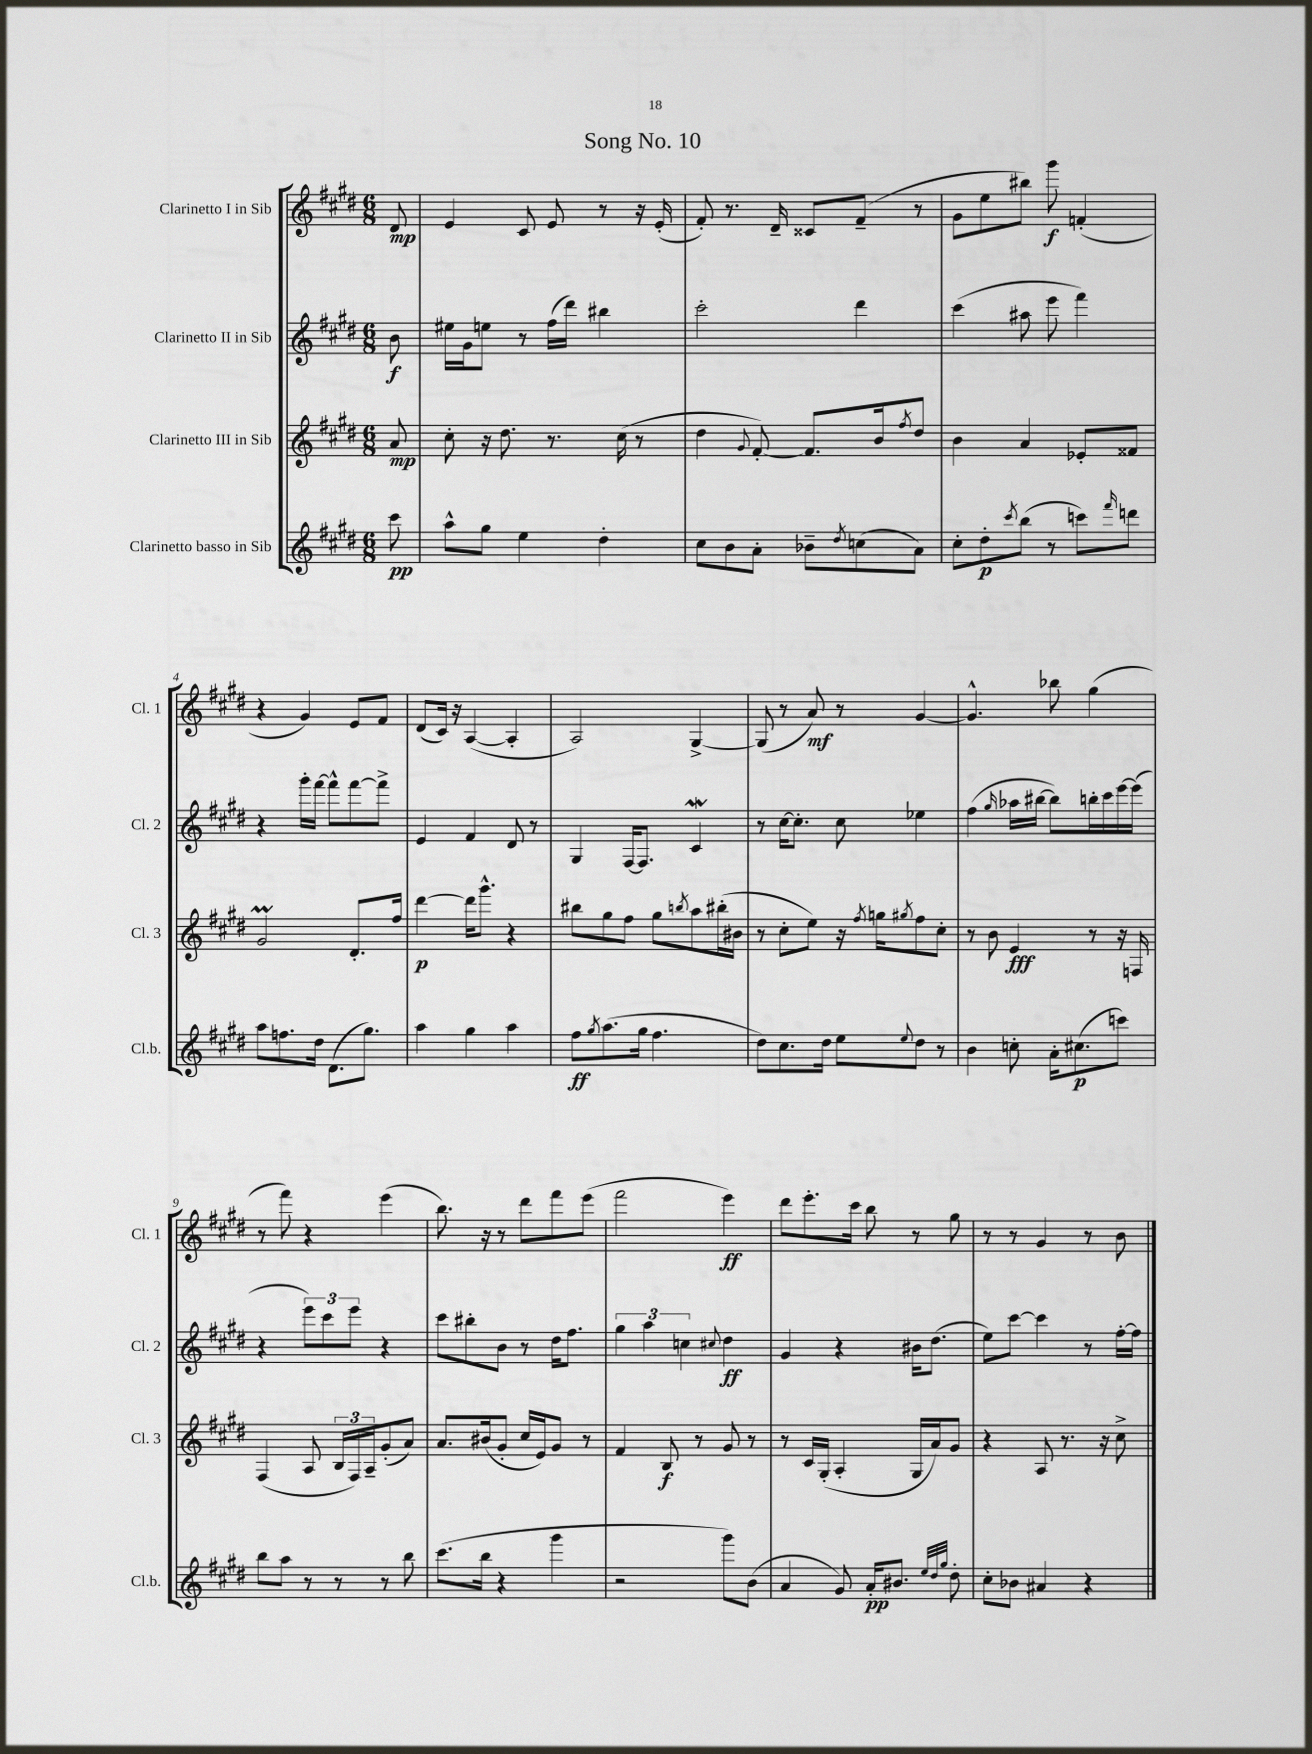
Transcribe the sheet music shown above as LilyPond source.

\header { title = "Song No. 10" }
<<
\new StaffGroup <<
\new Staff = "s0" \with { instrumentName = "Clarinetto I in Sib" shortInstrumentName = "Cl. 1" } {
    \clef treble \key e \major \numericTimeSignature \time 6/8 \partial 8
    dis'8\mp |
    e'4 cis'8 e'8 r8 r16 e'16-.( |
    fis'8-.) r8. dis'16-- cisis'8 fis'8--( r8 |
    gis'8 e''8 bis''8) gis'''8\f f'4-.( |
    r4 gis'4) e'8 fis'8 |
    dis'8( cis'16) r16 a4~( a4-. |
    a2) gis4~-> |
    gis8( r8 a'8\mf) r8 gis'4~ |
    gis'4.-^ bes''8 gis''4( |
    r8 fis'''8) r4 e'''4( |
    b''8.) r16 r8 dis'''8 fis'''8 e'''8( |
    fis'''2 e'''4\ff) |
    dis'''8 e'''8.-. cis'''16 b''8 r8 gis''8 |
    r8 r8 gis'4 r8 b'8 \bar "|." |
}
\new Staff = "s1" \with { instrumentName = "Clarinetto II in Sib" shortInstrumentName = "Cl. 2" } {
    \clef treble \key e \major \numericTimeSignature \time 6/8 \partial 8
    b'8\f |
    eis''16 gis'16 e''8 r8 fis''16( dis'''16) bis''4 |
    cis'''2-. dis'''4 |
    cis'''4( ais''8 e'''8 fis'''4) |
    r4 gis'''16-. fis'''16~ fis'''8-^ fis'''8~ fis'''8-> |
    e'4 fis'4 dis'8 r8 |
    gis4 fis16~ fis8. cis'4\mordent |
    r8 cis''16~ cis''8.-. cis''8 ees''4 |
    fis''4( \grace { gis''16 } aes''16 bis''16~ bis''8) b''16-. cis'''16 e'''16~ e'''16( |
    r4 \tuplet 3/2 { e'''8) cis'''8 e'''8 } r4 |
    cis'''8 bis''8-. b'8 r8 dis''16 fis''8. |
    \tuplet 3/2 { gis''4 a''4 c''4 } \appoggiatura { cis''8 } dis''4\ff |
    gis'4 r4 bis'16 dis''8.( |
    e''8) cis'''8~ cis'''4 r8 fis''16~-. fis''16 \bar "|." |
}
\new Staff = "s2" \with { instrumentName = "Clarinetto III in Sib" shortInstrumentName = "Cl. 3" } {
    \clef treble \key e \major \numericTimeSignature \time 6/8 \partial 8
    a'8\mp |
    cis''8-. r16 dis''8. r8. cis''16( r8 |
    dis''4 \appoggiatura { gis'8 } fis'8~-.) fis'8. b'16 \acciaccatura { fis''8 } dis''8 |
    b'4 a'4 ees'8-. fisis'8 |
    gis'2\prall dis'8.-. fis''16 |
    dis'''4~\p dis'''16 gis'''8.-^ r4 |
    bis''8 gis''8 fis''8 gis''8 \acciaccatura { b''8 } a''8 bis''16-.( bis'16 |
    r8 cis''8-. e''8) r16 \acciaccatura { fis''8 } g''16 \acciaccatura { gis''8 } fis''8 cis''8-. |
    r8 b'8 e'4\fff r8 r16 f16 |
    fis4( a8 \tuplet 3/2 { b16 fis16) a16-- } gis'8-.( a'8) |
    a'8. bis'16( gis'8-. cis''16 e'16) gis'8 r8 |
    fis'4 b8\f r8 gis'8 r8 |
    r8 cis'16 gis16-.( a4-. gis16 a'16) gis'8 |
    r4 a8 r8. r16 cis''8-> \bar "|." |
}
\new Staff = "s3" \with { instrumentName = "Clarinetto basso in Sib" shortInstrumentName = "Cl.b." } {
    \clef treble \key e \major \numericTimeSignature \time 6/8 \partial 8
    cis'''8\pp |
    a''8-^ gis''8 e''4 dis''4-. |
    cis''8 b'8 a'8-. bes'8-- \acciaccatura { dis''8 } c''8( a'8) |
    cis''8-. dis''8-.\p \acciaccatura { cis'''8 } b''8( r8 c'''8) \grace { fis'''16 } d'''8 |
    a''8 f''8. dis''16 dis'8.( gis''8.) |
    a''4 gis''4 a''4 |
    fis''8\ff \acciaccatura { gis''8 } a''8.( gis''16 fis''4. |
    dis''8) cis''8. dis''16 e''8 \appoggiatura { e''8 } dis''8 r8 |
    b'4 c''8-. a'16-. cis''8.\p( c'''8) |
    b''8 a''8 r8 r8 r8 b''8 |
    cis'''8.( b''16 r4 gis'''4 |
    r2 gis'''8) b'8( |
    a'4 gis'8) a'16-.\pp bis'8. \grace { e''32 dis''32 gis''32 } dis''8-. |
    cis''8-. bes'8 ais'4 r4 \bar "|." |
}
>>
>>
